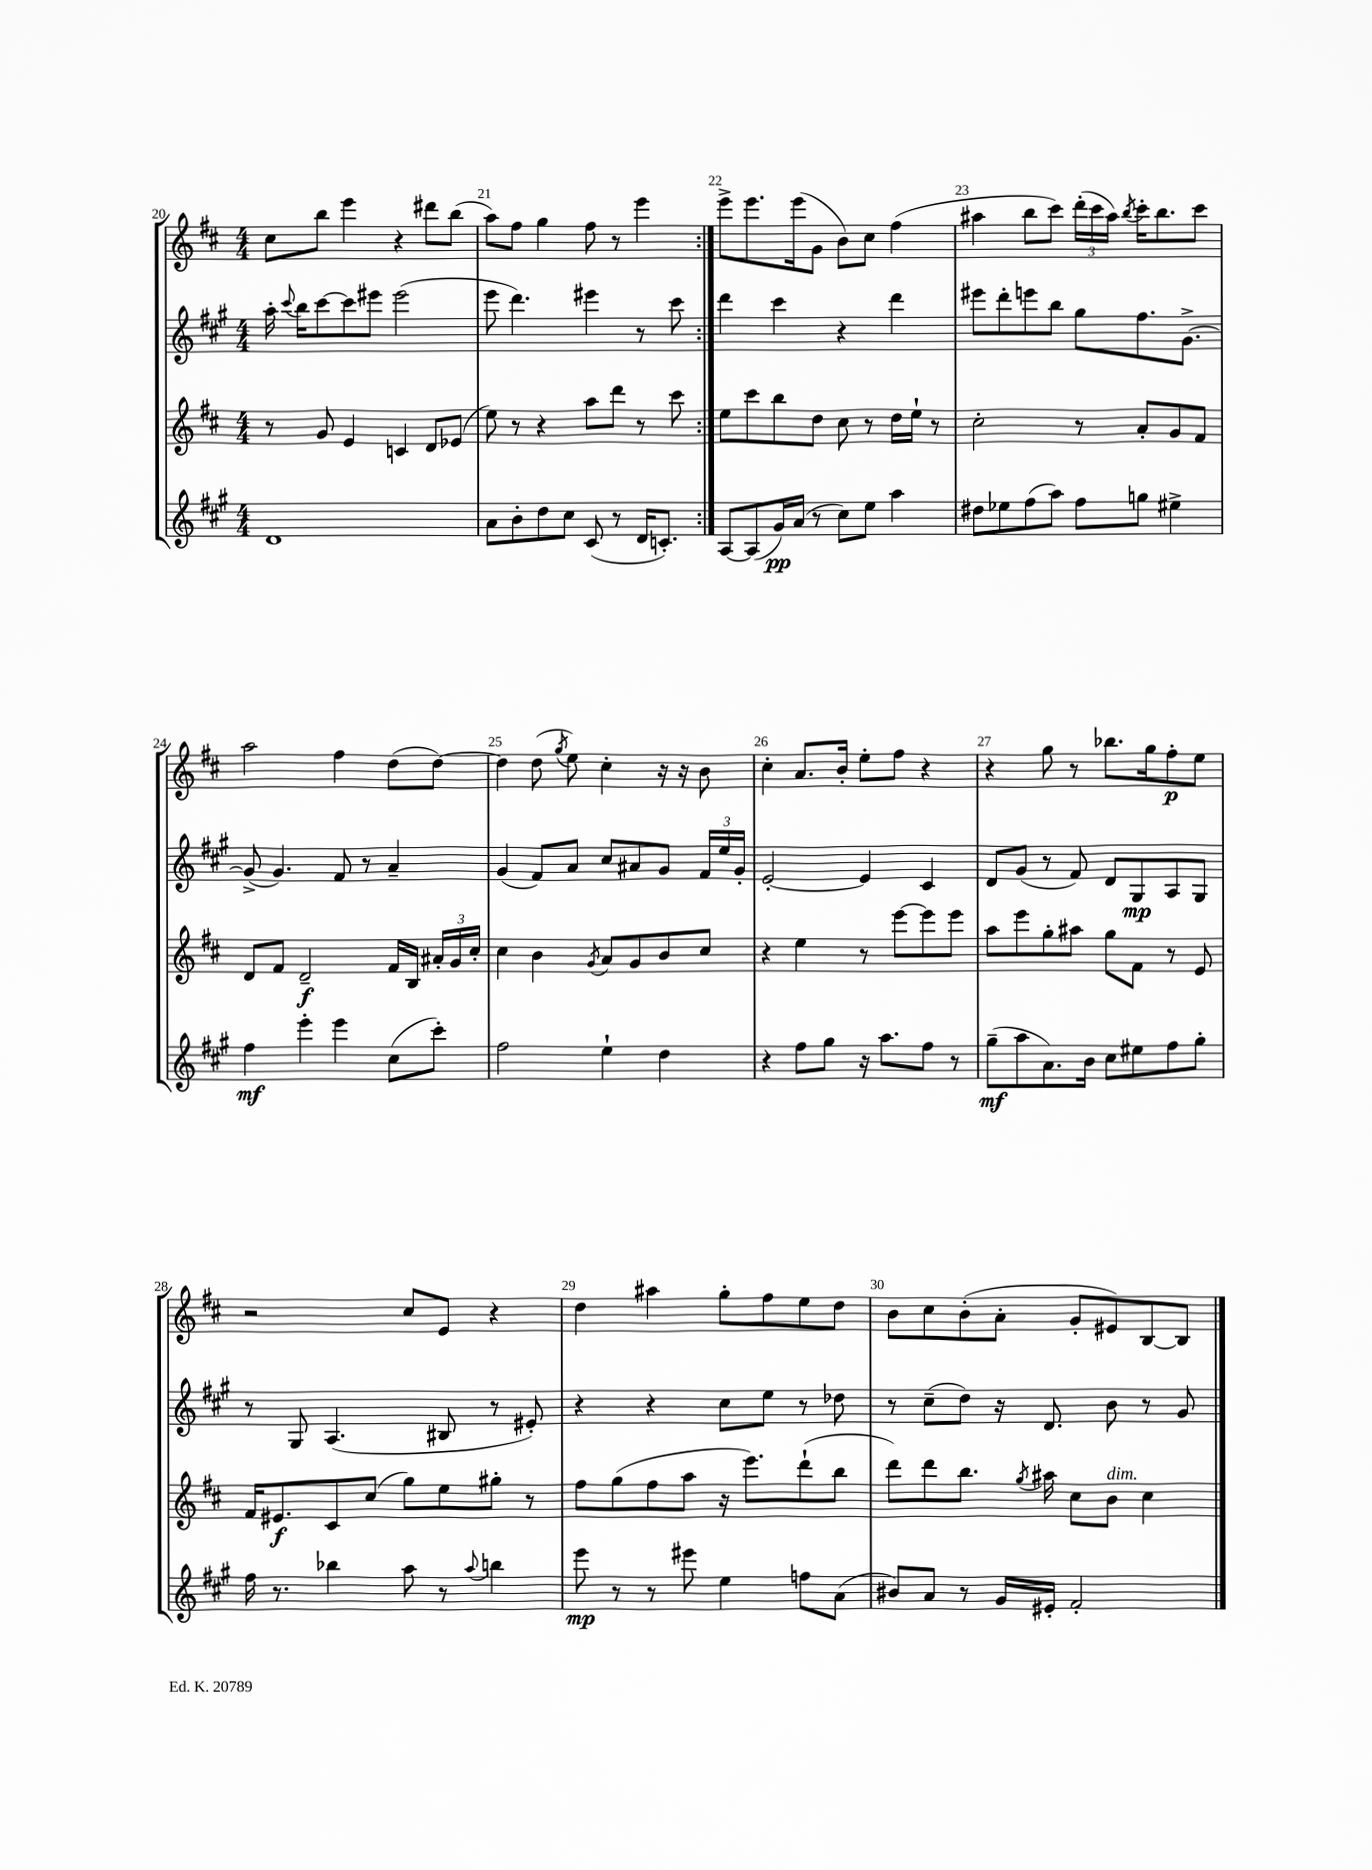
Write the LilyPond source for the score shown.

<<
\new StaffGroup <<
\new Staff = "s0" {
    \clef treble \key d \major \numericTimeSignature \time 4/4
    \autoBeamOff \repeat volta 2 { cis''8[ b''8] e'''4 r4 dis'''8[ b''8]( |
    a''8[) fis''8] g''4 fis''8 r8 e'''4 | }
    e'''8[-> e'''8. e'''16( g'8] b'8[) cis''8] fis''4( |
    ais''4 b''8[ cis'''8]) \tuplet 3/2 { d'''16[-.( cis'''16 ais''16]) } \acciaccatura { b''8 } cis'''16[-. b''8. cis'''8] |
    a''2 fis''4 d''8[( d''8]~) |
    d''4 d''8( \acciaccatura { g''8 } e''8) cis''4-. r16 r16 b'8 |
    cis''4-. a'8.[ b'16]-. e''8[-. fis''8] r4 |
    r4 g''8 r8 bes''8.[ g''16 fis''8-.\p e''8] |
    r2 cis''8[ e'8] r4 |
    d''4 ais''4 g''8[-. fis''8 e''8 d''8] |
    b'8[ cis''8 b'8-.( a'8]-. g'8[-. eis'8) b8~ b8] \bar "|." |
}
\new Staff = "s1" {
    \clef treble \key a \major \numericTimeSignature \time 4/4
    \autoBeamOff \repeat volta 2 { a''16-. \appoggiatura { cis'''8 } b''16[ cis'''8~ cis'''8 eis'''8] eis'''2( |
    e'''8 d'''4.) eis'''4 r8 cis'''8 | }
    d'''4 cis'''4 r4 d'''4 |
    eis'''8[ d'''8-. e'''8 b''8] gis''8[ fis''8. gis'8.]~-> |
    gis'8->( gis'4.) fis'8 r8 a'4-- |
    gis'4( fis'8[) a'8] cis''8[ ais'8 gis'8] \tuplet 3/2 { fis'16[ e''16 gis'16]-. } |
    e'2~-. e'4 cis'4 |
    d'8[ gis'8]( r8 fis'8) d'8[ gis8\mp a8 gis8] |
    r8 gis8 a4.( bis8 r8 eis'8-.) |
    r4 r4 cis''8[ e''8] r8 des''8 |
    r8 cis''8[--( d''8]) r16 d'8. b'8 r8 gis'8 \bar "|." |
}
\new Staff = "s2" {
    \clef treble \key d \major \numericTimeSignature \time 4/4
    \autoBeamOff \repeat volta 2 { r8 g'8 e'4 c'4 d'8[ ees'8]( |
    e''8) r8 r4 a''8[ d'''8] r8 cis'''8 | }
    e''8[ cis'''8 b''8 d''8] cis''8 r8 d''16[ e''16]-! r8 |
    cis''2-. r8 a'8[-. g'8 fis'8] |
    d'8[ fis'8] d'2--\f fis'16[ b16] \tuplet 3/2 { ais'16[-. g'16 cis''16]-. } |
    cis''4 b'4 \acciaccatura { g'8 } a'8[ g'8 b'8 cis''8] |
    r4 e''4 r8 e'''8[~ e'''8 e'''8] |
    a''8[ e'''8 g''8-. ais''8] g''8[ fis'8] r8 e'8 |
    fis'16[ eis'8.\f cis'8 cis''8]( g''8[) e''8 gis''8]-. r8 |
    fis''8[ g''8( fis''8 a''8] r16 e'''8.[) d'''8-!( b''8] |
    d'''8[) d'''8 b''8.] \acciaccatura { g''8 } ais''16 cis''8[ b'8]^\markup { \italic "dim." } cis''4 \bar "|." |
}
\new Staff = "s3" {
    \clef treble \key a \major \numericTimeSignature \time 4/4
    \autoBeamOff \repeat volta 2 { d'1 |
    a'8[ b'8-. d''8 cis''8] cis'8( r8 d'16[ c'8.]-.) | }
    a8[~ a8( gis'16\pp) a'16]( r8 cis''8[) e''8] a''4 |
    dis''8[ ees''8 fis''8( a''8]) fis''8[ g''8] eis''4-> |
    fis''4\mf e'''4-. e'''4 cis''8[( cis'''8]-.) |
    fis''2 e''4-! d''4 |
    r4 fis''8[ gis''8] r16 a''8.[ fis''8] r8 |
    gis''8[--\mf( a''8 a'8.) b'16] cis''8[ eis''8 fis''8 gis''8]-. |
    fis''16 r8. bes''4 a''8 r8 \appoggiatura { a''8 } b''4 |
    e'''8\mp r8 r8 eis'''8 e''4 f''8[ a'8]( |
    bis'8[) a'8] r8 gis'16[ eis'16]-. fis'2-. \bar "|." |
}
>>
>>
\layout { \context { \Score currentBarNumber = #20 \override BarNumber.break-visibility = ##(#f #t #t) barNumberVisibility = #all-bar-numbers-visible } }
